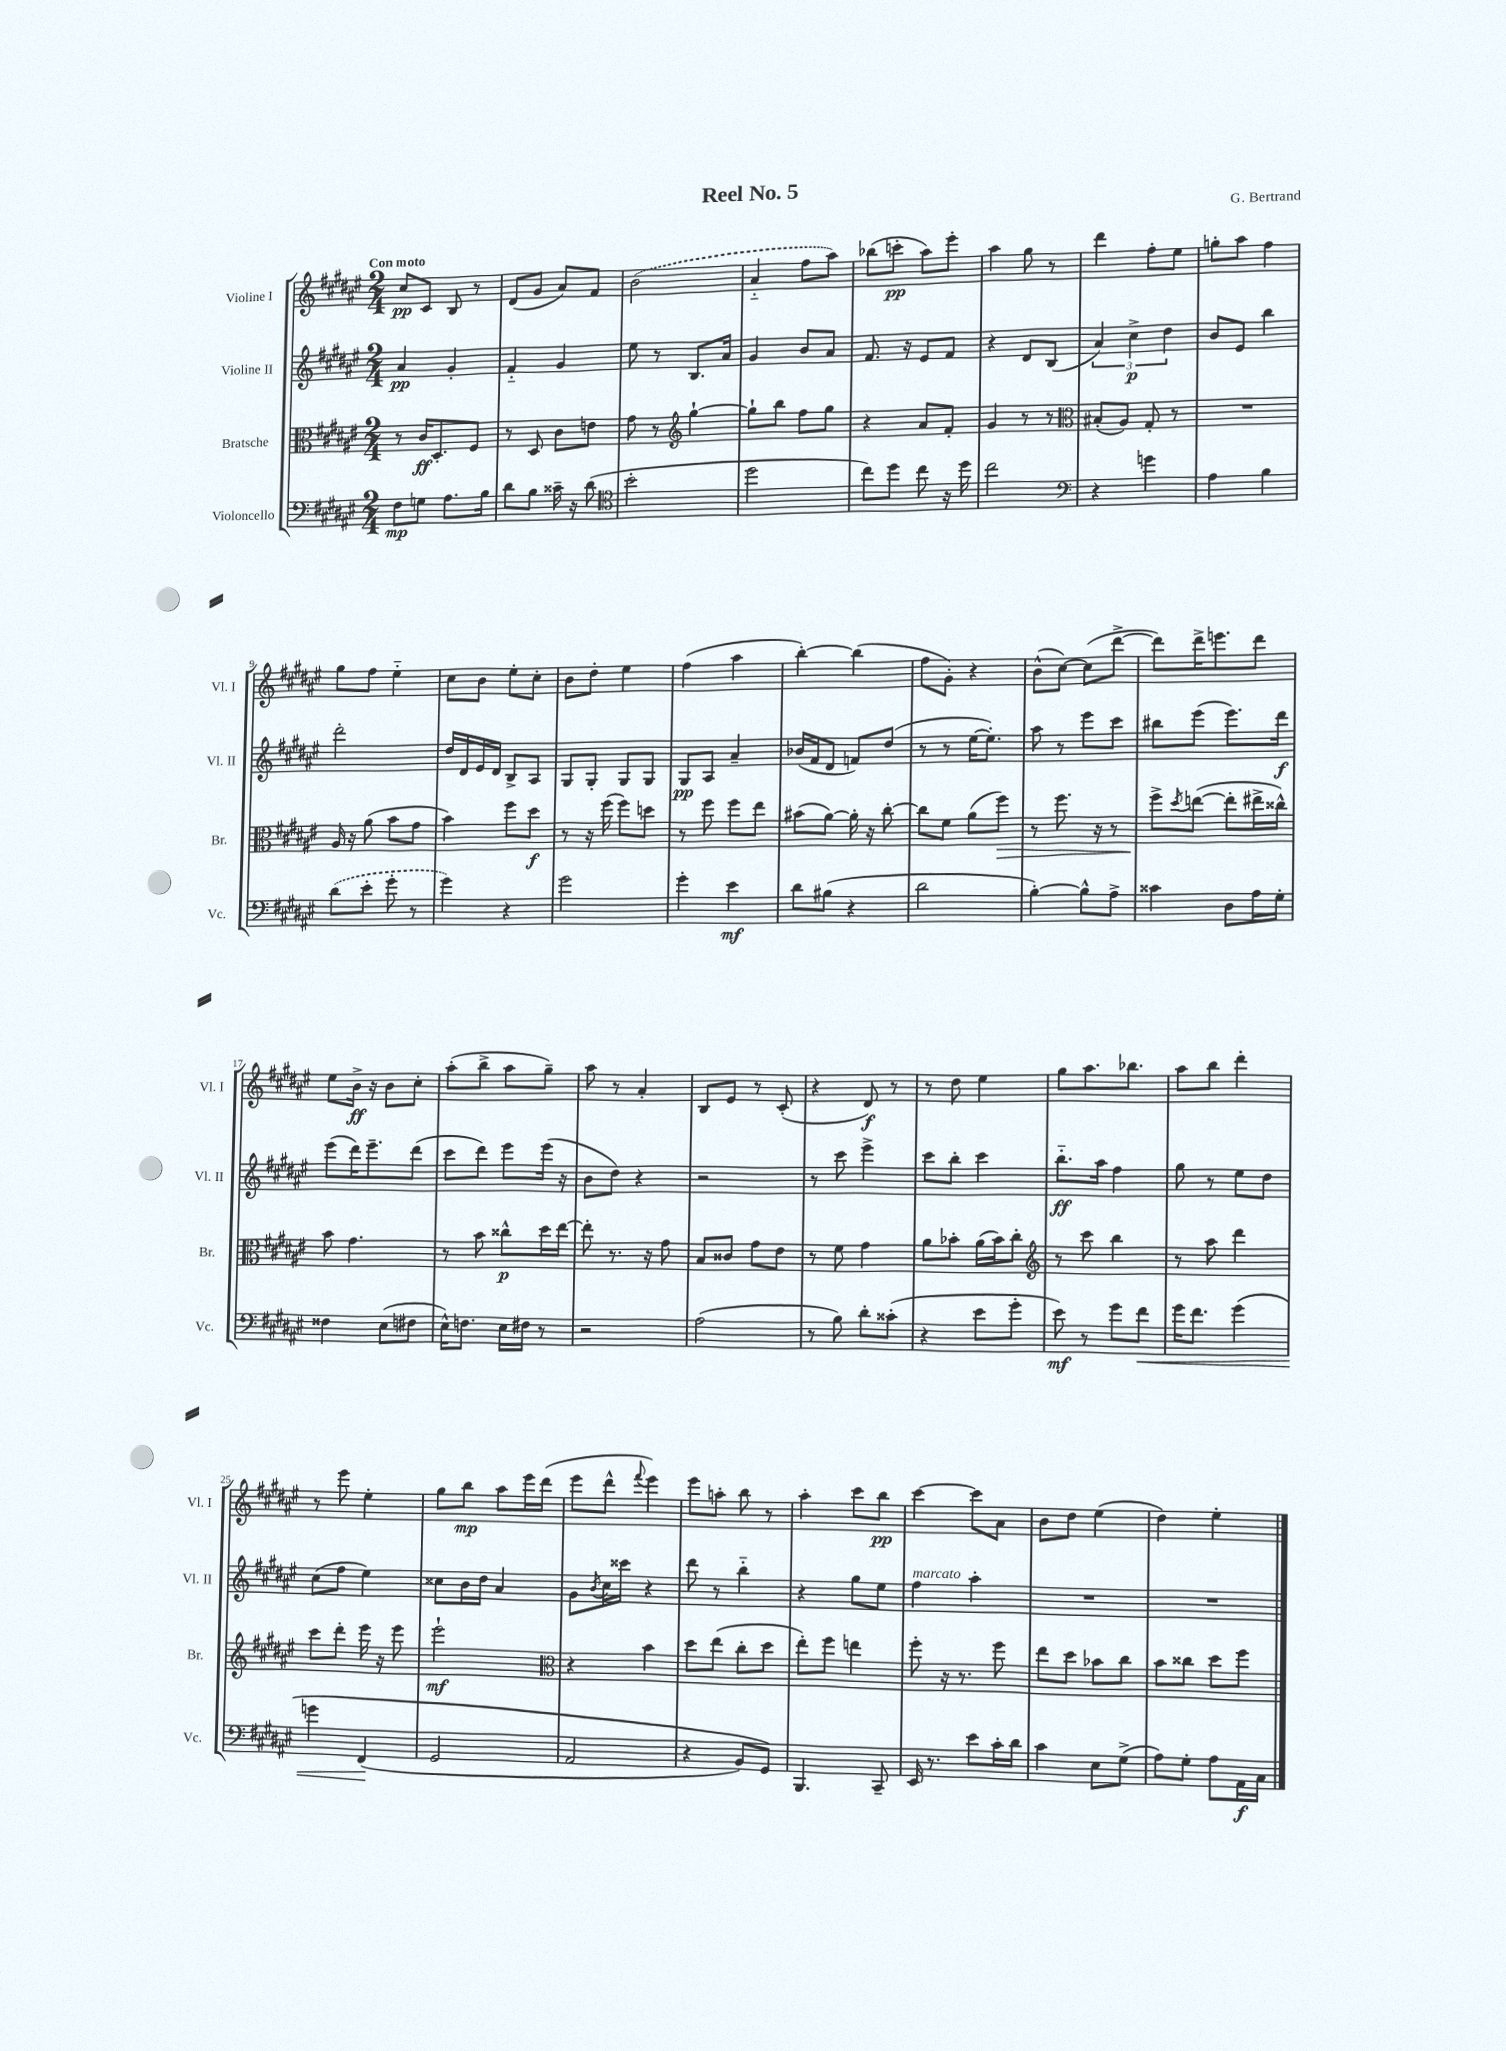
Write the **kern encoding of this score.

**kern	**dynam	**kern	**dynam	**kern	**dynam	**kern	**dynam
*part4	*part4	*part3	*part3	*part2	*part2	*part1	*part1
*staff4	*staff4	*staff3	*staff3	*staff2	*staff2	*staff1	*staff1
*I"Violoncello	*	*I"Bratsche	*	*I"Violine II	*	*I"Violine I	*
*I'Vc.	*	*I'Br.	*	*I'Vl. II	*	*I'Vl. I	*
*clefF4	*	*clefC3	*	*clefG2	*	*clefG2	*
*k[f#c#g#d#a#e#]	*	*k[f#c#g#d#a#e#]	*	*k[f#c#g#d#a#e#]	*	*k[f#c#g#d#a#e#]	*
*M2/4	*	*M2/4	*	*M2/4	*	*M2/4	*
=1	=1	=1	=1	=1	=1	=1	=1
!	!	!	!	!	!	!LO:TX:a:B:t=Con moto	!
8F#\L	mp	8r	.	4a#/	pp	8cc#/L	pp
8Gn\J	.	16c#/KL	ff	.	.	8c#/J	.
.	.	8.D#'/	.	.	.	.	.
8.A#\L	.	.	.	4g#'/	.	8B/	.
.	.	8F#/J	.	.	.	8r	.
16B\Jk	.	.	.	.	.	.	.
=2	=2	=2	=2	=2	=2	=2	=2
8d#\L	.	8r	.	4f#/	.	(8d#/L	.
8B\J	.	8D#/	.	.	.	8g#/J	.
16c##X~\	.	8c#\L	.	4g#/	.	8a#/L)	.
16r	.	.	.	.	.	.	.
(8d#\	.	8en\J	.	.	.	8f#/J	.
=3	=3	=3	=3	=3	=3	=3	=3
*clefC4	*	*	*	*	*	*	*
2b'\	.	8g#\	.	8ee#\	.	(2b\	.
.	.	8r	.	8r	.	.	.
*	*	*clefG2	*	*	*	*	*
.	.	[4gg#`\	.	8.B/L	.	.	.
.	.	.	.	16a#/Jk	.	.	.
=4	=4	=4	=4	=4	=4	=4	=4
2dd#\	.	8gg#`\L]	.	4g#/	.	4a#/	.
.	.	8bb\J	.	.	.	.	.
.	.	8ff#\L	.	8b/L	.	8ff#\L	.
.	.	8gg#\J	.	8a#/J	.	8aa#\J)	.
=5	=5	=5	=5	=5	=5	=5	=5
8cc#\L)	.	4r	.	8.f#/	.	(8bb-X\L	.
8dd#\J	.	.	.	.	.	8cccn'\J	pp
.	.	.	.	16r	.	.	.
8cc#\	.	8a#/L	.	8e#/L	.	8aa#\L)	.
16r	.	8f#'/J	.	8f#/J	.	8eee#'\J	.
16dd#\	.	.	.	.	.	.	.
=6	=6	=6	=6	=6	=6	=6	=6
2cc#\	.	4g#/	.	4r	.	4aa#\	.
.	.	8r	.	8d#/L	.	8gg#\	.
.	.	8r	.	(8B/J	.	8r	.
=7	=7	=7	=7	=7	=7	=7	=7
*clefF4	*	*clefC3	*	*	*	*	*
4r	.	(8B#X'/L	.	6a#/)	.	4ddd#\	.
.	.	8A#/J)	.	.	.	.	.
.	.	.	.	6cc#^\	p	.	.
4gn\	.	8G#'/	.	.	.	8ff#'\L	.
.	.	.	.	6dd#\	.	.	.
.	.	8r	.	.	.	8ee#\J	.
=8	=8	=8	=8	=8	=8	=8	=8
4A#\	.	2r	.	8b/L	.	8ggn'\L	.
.	.	.	.	8e#/J	.	8aa#\J	.
4B\	.	.	.	4bb\	.	4ff#\	.
!!LO:LB:g=z
=9	=9	=9	=9	=9	=9	=9	=9
(8d#\L	.	16A#/	.	2ddd#'\	.	8gg#\L	.
.	.	16r	.	.	.	.	.
8e#'\J	.	(8a#\	.	.	.	8ff#\J	.
8g#'\	.	8b\L	.	.	.	4ee#\	.
8r	.	8g#\J	.	.	.	.	.
=10	=10	=10	=10	=10	=10	=10	=10
4g#\)	.	4b\)	.	16dd#/LL	.	8cc#\L	.
.	.	.	.	16d#/	.	.	.
.	.	.	.	16e#/	.	8b\J	.
.	.	.	.	16d#/JJ	.	.	.
4r	.	8ff#\L	.	8B^/L	.	8ee#'\L	.
.	.	8dd#\J	f	8A#/J	.	8cc#'\J	.
=11	=11	=11	=11	=11	=11	=11	=11
2g#\	.	8r	.	8G#/L	.	8b\L	.
.	.	16r	.	8G#'/J	.	8dd#'\J	.
.	.	(16ff#\	.	.	.	.	.
.	.	8ff#\L)	.	8G#/L	.	4ee#\	.
.	.	8ddn\J	.	8G#/J	.	.	.
=12	=12	=12	=12	=12	=12	=12	=12
4g#'\	.	8r	.	8G#/L	pp	(4ff#\	.
.	.	8ff#\	.	8A#/J	.	.	.
4e#\	mf	8ff#\L	.	4a#~/	.	4aa#\	.
.	.	8ee#\J	.	.	.	.	.
=13	=13	=13	=13	=13	=13	=13	=13
8d#\L	.	(8b#X\L	.	(16b-X/LL	.	[4bb'\)	.
.	.	.	.	16f#/J	.	.	.
(8B#X\J	.	[8a#\J)	.	8d#/J	.	.	.
4r	.	16a#'\]	.	8fn/L)	.	(4bb\]	.
.	.	16r	.	.	.	.	.
.	.	[8cc#'\	.	(8dd#/J	.	.	.
=14	=14	=14	=14	=14	=14	=14	=14
2d#\	.	8cc#\L]	.	8r	.	8ff#\L	.
.	.	8f#\J	.	8r	.	8g#'\J)	.
.	.	(8a#\L	.	[16ee#\KL	.	4r	.
.	.	.	.	8.ee#'\J])	.	.	.
!	!	!	!LO:HP:b	!	!	!	!
.	.	8ff#\J)	>	.	.	.	.
=15	=15	=15	=15	=15	=15	=15	=15
[4B'\)	.	8r	.	8aa#\	.	(8b^^\L	.
.	.	8.ff#\	.	8r	.	[8cc#\J)	.
8B^^\L]	.	.	.	8eee#\L	.	(8cc#\L]	.
.	.	16r	.	.	.	.	.
8A#^\J	.	8r	.	8ccc#\J	.	[8ddd#^\J	.
=16	=16	=16	=16	=16	=16	=16	=16
4c##X\	.	8ff#^\L	.	8bb#X\L	.	8ddd#\L])	.
.	.	8qdd#/	.	.	.	.	.
.	.	([8een\J	]	(8eee#\J	.	16ddd#^\K	.
.	.	.	.	.	.	8.eeen\	.
8D#\L	.	8ee'\L]	.	8.eee#\L)	.	.	.
16A#\L	.	16ee#X^\L	.	.	.	8ddd#\J	.
16G#'\JJ	.	16cc##X^^\JJ)	.	16ddd#\Jk	f	.	.
!!LO:LB:g=z
=17	=17	=17	=17	=17	=17	=17	=17
4F##X\	.	8b\	.	(8eee#\L	.	8ee#\L	.
.	.	4.g#\	.	16ddd#\K)	.	16b^\Jk	ff
.	.	.	.	8.eee#~\	.	16r	.
(8E#\L	.	.	.	.	.	8b\L	.
8F#X\J	.	.	.	(8ddd#\J	.	8cc#'\J	.
=18	=18	=18	=18	=18	=18	=18	=18
16E#^^\KL)	.	8r	.	8ccc#\L	.	(8aa#'\L	.
8.Fn\J	.	.	.	.	.	.	.
.	.	8b\	.	8ddd#\J)	.	8bb^\J	.
16E#\LL	.	8cc##X^^\L	p	8eee#\L	.	8aa#\L	.
16F#X\JJ	.	.	.	.	.	.	.
8r	.	16dd#\L	.	(16eee#\Jk	.	8gg#~\J)	.
.	.	[16ee#\JJ	.	16r	.	.	.
=19	=19	=19	=19	=19	=19	=19	=19
2r	.	8ee#'\]	.	8b\L	.	8aa#\	.
.	.	8.r	.	8dd#\J)	.	8r	.
.	.	.	.	4r	.	4a#'/	.
.	.	16r	.	.	.	.	.
.	.	8g#\	.	.	.	.	.
=20	=20	=20	=20	=20	=20	=20	=20
(2A#\	.	8B/L	.	2r	.	8B/L	.
.	.	8c##X/J	.	.	.	8e#/J	.
.	.	8g#\L	.	.	.	8r	.
.	.	8e#\J	.	.	.	(8c#'/	.
=21	=21	=21	=21	=21	=21	=21	=21
8r	.	8r	.	8r	.	4r	.
8B\)	.	8f#\	.	8ccc#\	.	.	.
8d#'\L	.	4g#\	.	4eee#^\	.	8d#/)	f
(8c##X'\J	.	.	.	.	.	8r	.
=22	=22	=22	=22	=22	=22	=22	=22
4r	.	8a#\L	.	8ccc#\L	.	8r	.
.	.	8b-X'\J	.	8bb'\J	.	8dd#\	.
8e#\L	.	(16a#\LL	.	4ccc#\	.	4ee#\	.
.	.	16b-\J)	.	.	.	.	.
8g#'\J	.	8cc#'\J	.	.	.	.	.
=23	=23	=23	=23	=23	=23	=23	=23
*	*	*clefG2	*	*	*	*	*
8e#\)	mf	8r	.	8.bb\L	ff	8gg#\L	.
8r	.	8ccc#\	.	.	.	8.aa#\	.
.	.	.	.	16aa#\Jk	.	.	.
8g#\L	.	4bb\	.	4ff#\	.	.	.
.	.	.	.	.	.	8.bb-X\J	.
!	!LO:HP:b	!	!	!	!	!	!
8f#\J	<	.	.	.	.	.	.
=24	=24	=24	=24	=24	=24	=24	=24
16g#\KL	.	8r	.	8gg#\	.	8aa#\L	.
8.f#\J	.	.	.	.	.	.	.
.	.	8aa#\	.	8r	.	8bb\J	.
(4g#\	.	4ddd#\	.	8ee#\L	.	4ddd#'\	.
.	.	.	.	8dd#\J	.	.	.
!!LO:LB:g=z
=25	=25	=25	=25	=25	=25	=25	=25
4gn\	.	8ccc#\L	.	(8cc#\L	.	8r	.
.	.	8ddd#'\J	.	8ff#\J	.	8eee#\	.
(4FF#/	.	16eee#\	.	4ee#\)	.	4ee#'\	.
.	.	16r	.	.	.	.	.
.	.	8eee#\	.	.	.	.	.
.	[	.	.	.	.	.	.
=26	=26	=26	=26	=26	=26	=26	=26
2GG#/	.	2eee#`\	mf	8cc##X\L	.	8gg#\L	.
.	.	.	.	16b\L	.	8bb\J	mp
.	.	.	.	16dd#\JJ	.	.	.
.	.	.	.	4a#/	.	8aa#\L	.
.	.	.	.	.	.	16eee#\L	.
.	.	.	.	.	.	(16ddd#\JJ	.
=27	=27	=27	=27	=27	=27	=27	=27
*	*	*clefC3	*	*	*	*	*
2AA#/	.	4r	.	8g#\L	.	8eee#\L	.
.	.	.	.	8qb/	.	.	.
.	.	.	.	16cc#\L	.	8ddd#^^\J	.
.	.	.	.	16ccc##X\JJ	.	.	.
.	.	.	.	.	.	8qqfff#/	.
.	.	4b\	.	4r	.	4eee#\)	.
=28	=28	=28	=28	=28	=28	=28	=28
4r	.	8dd#\L	.	8ddd#\	.	8eee#\L	.
.	.	(8ee#\J	.	8r	.	8aan'\J	.
8BB/L)	.	8cc#'\L	.	4bb\	.	8bb\	.
8GG#/J)	.	8dd#\J	.	.	.	8r	.
=29	=29	=29	=29	=29	=29	=29	=29
4.BBB/	.	8ee#'\L)	.	4r	.	4aa#'\	.
.	.	8ff#\J	.	.	.	.	.
.	.	4een\	.	8gg#\L	.	8ccc#\L	.
8CC#~/	.	.	.	8ee#\J	.	8bb\J	pp
=30	=30	=30	=30	=30	=30	=30	=30
!	!	!	!	!LO:TX:a:i:t=marcato	!	!	!
16EE#/	.	8ff#'\	.	4ff#\	.	[4ccc#\	.
8.r	.	.	.	.	.	.	.
.	.	16r	.	.	.	.	.
.	.	8.r	.	.	.	.	.
8e#\L	.	.	.	4aa#'\	.	8ccc#\L]	.
16c#'\L	.	8ff#\	.	.	.	8a#\J	.
16d#\JJ	.	.	.	.	.	.	.
=31	=31	=31	=31	=31	=31	=31	=31
4c#\	.	8ee#\L	.	2r	.	8b\L	.
.	.	8dd#\J	.	.	.	8dd#\J	.
8E#\L	.	8b-X\L	.	.	.	(4ee#\	.
(8G#^\J	.	8cc#\J	.	.	.	.	.
=32	=32	=32	=32	=32	=32	=32	=32
8A#\L)	.	8b\L	.	2r	.	4dd#\)	.
8G#'\J	.	8cc##X\J	.	.	.	.	.
8A#\L	.	8dd#\L	.	.	.	4ee#'\	.
16AA#\L	f	8ff#\J	.	.	.	.	.
16C#\JJ	.	.	.	.	.	.	.
==	==	==	==	==	==	==	==
*-	*-	*-	*-	*-	*-	*-	*-
